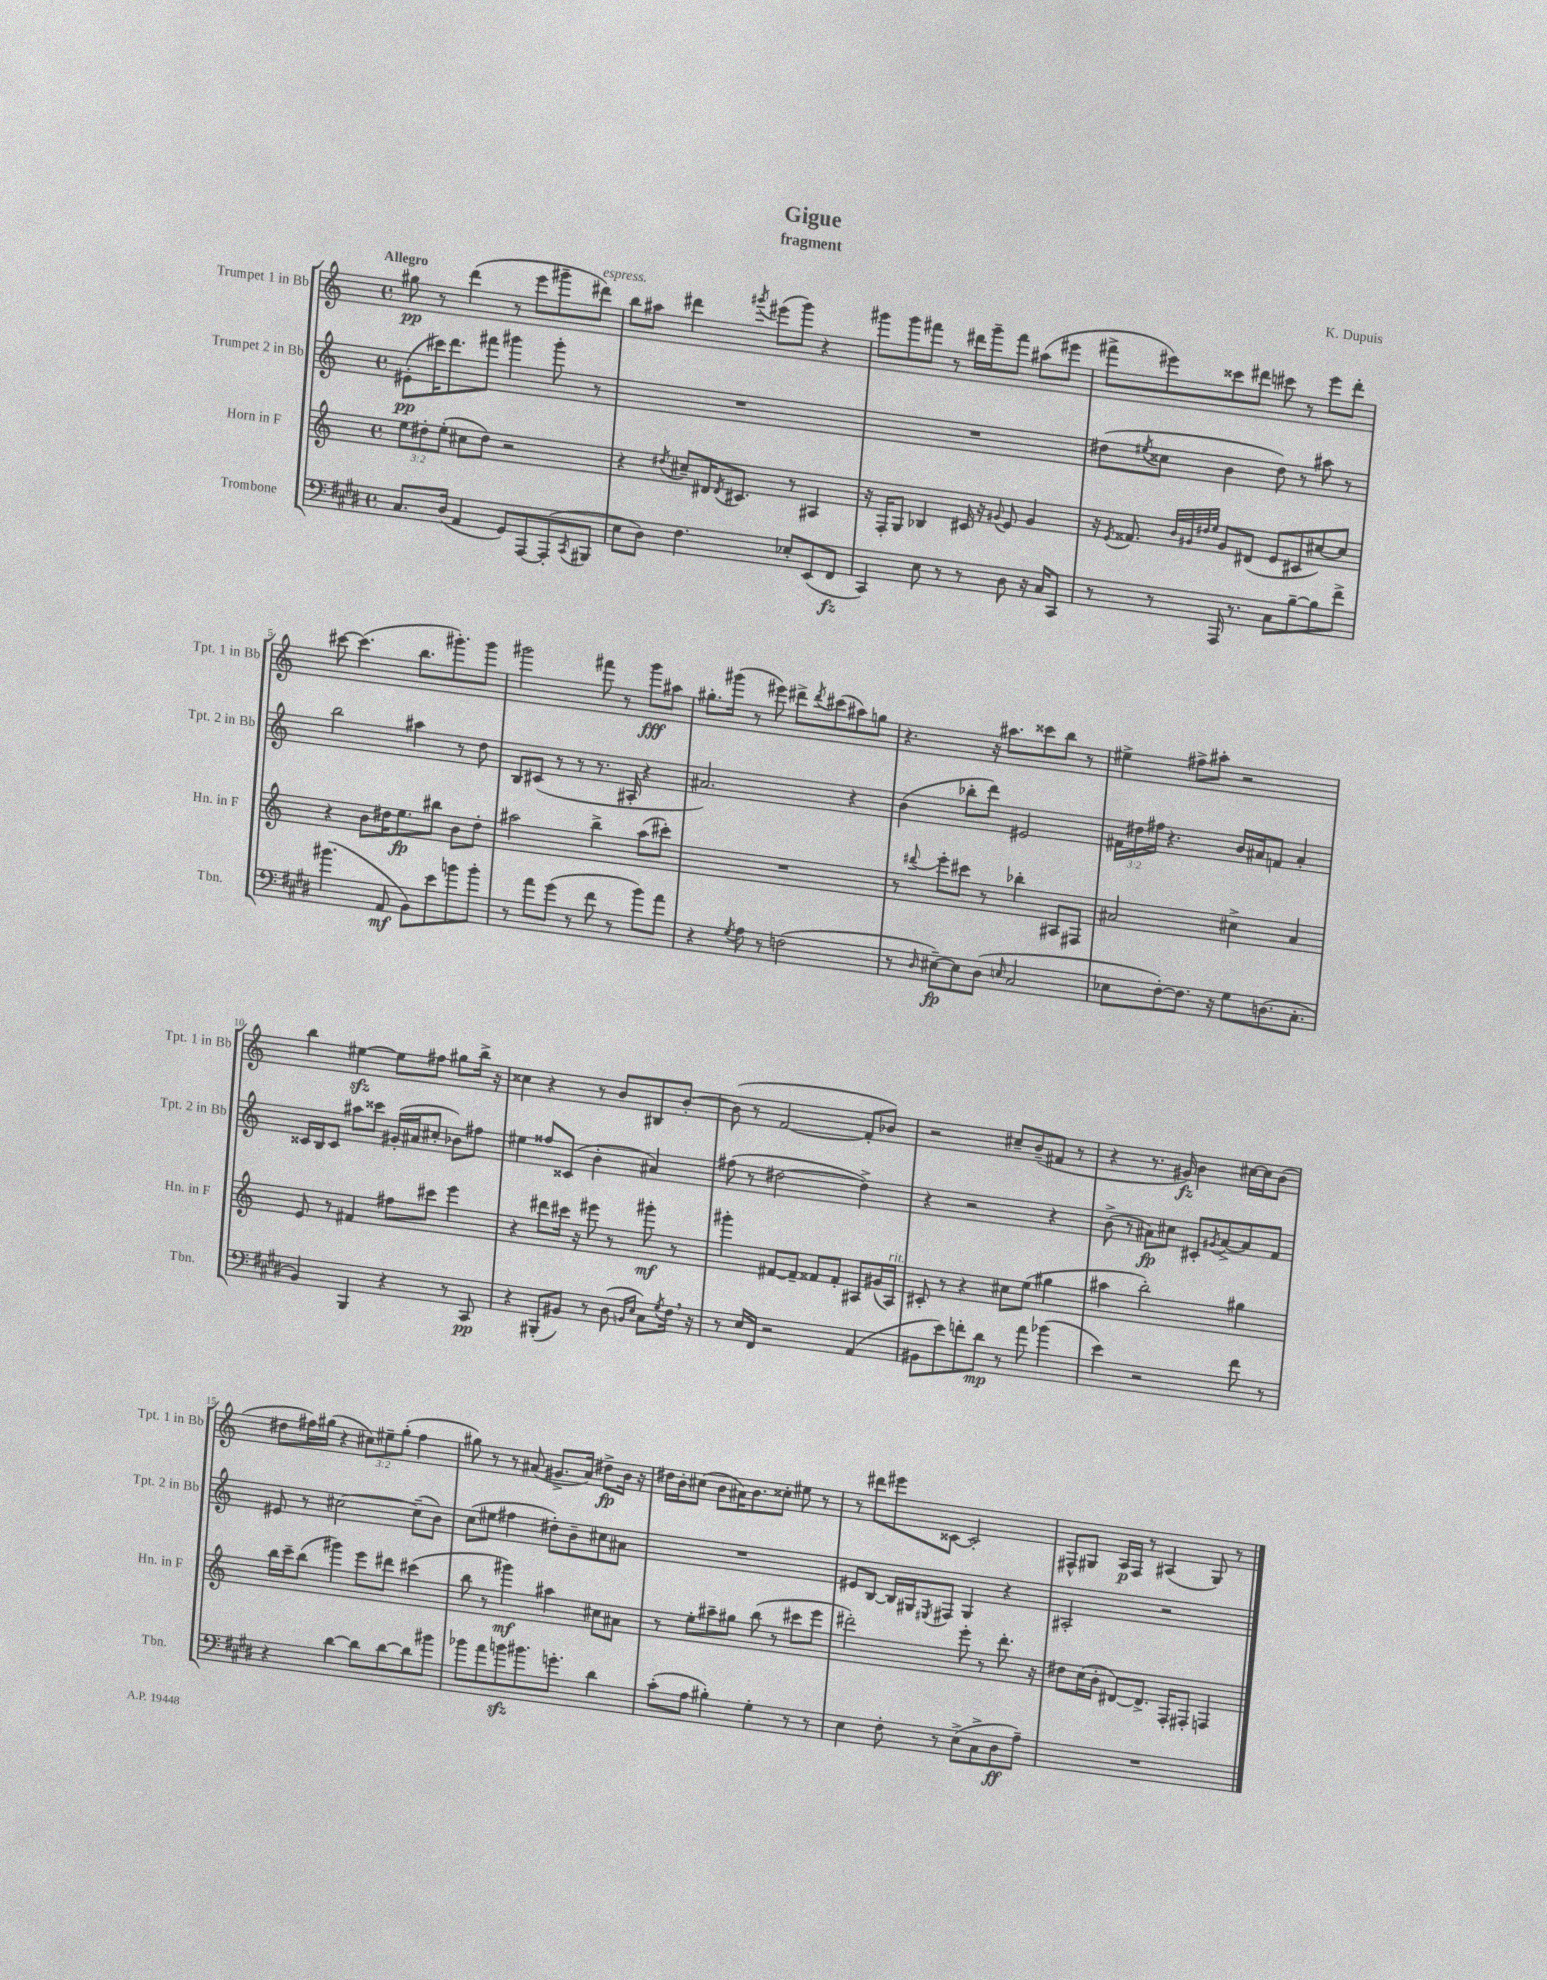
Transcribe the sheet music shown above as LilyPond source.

\header { title = "Gigue" composer = "K. Dupuis" subtitle = "fragment" }
<<
\new StaffGroup <<
\new Staff = "s0" \with { instrumentName = "Trumpet 1 in Bb" shortInstrumentName = "Tpt. 1 in Bb" } {
    \clef treble \key c \major \defaultTimeSignature \time 4/4 \override Staff.TupletNumber.text = #tuplet-number::calc-fraction-text \tempo "Allegro"
    gis''8\pp r8 d'''4( r8 e'''8 gis'''8-- dis'''8^\markup { \italic "espress." }) |
    b''8 ais''8 dis'''4 \acciaccatura { gis'''8 } eis'''8( gis'''8) r4 |
    gis'''8 gis'''8 fis'''8 r8 dis'''16 gis'''16-- fis'''8 ais''8( eis'''8 |
    fis'''8-> eis'''8) cisis'''8 dis'''8 cis'''8 r8 eis'''8 dis'''8-. |
    cis'''8~ cis'''4.( b''8. gis'''8.-.) gis'''8 |
    gis'''2 fis'''8 r8 gis'''8\fff ais''8 |
    gis''8.-. gis'''16( r8 eis'''8) dis'''8-> \acciaccatura { dis'''8 } cis'''8( ais''8) g''8 |
    r4. r16 ais''8. cisis'''8 b''8 r8 |
    eis''4-> fis''8-> ais''8-. r2 |
    b''4 eis''4~\sfz eis''8 fis''8 gis''8 b''16-> r16 |
    cisis''4 r4 r8 b'8 bis8 b'8~-. |
    b'8( r8 f'2~ f'8-. bes'8) |
    r2 cis''8-- b'8--( fis'8 r8 |
    r4 r8. gis'16\fz) b'4 cis''16~ cis''16 b'8( |
    dis''8 fis''16) gis''16( r4 \tuplet 3/2 { cis''8) eis''8-- gis''8-.( } fis''4 |
    gis''8) r8 r8 ais'8( gis'8.-> ais'16) dis''8->\fp b'16 r16 |
    dis''16 b'16-. cis''8( b'8 ais'16) b'8. cisis''8-. eis''8 r8 |
    r8 dis'''8 eis'''8 cisis'8~ cisis'2-. |
    fis8-^ gis8 a16\p fis16 r8 ais4( gis8) r8 \bar "|." |
}
\new Staff = "s1" \with { instrumentName = "Trumpet 2 in Bb" shortInstrumentName = "Tpt. 2 in Bb" } {
    \clef treble \key c \major \defaultTimeSignature \time 4/4 \override Staff.TupletNumber.text = #tuplet-number::calc-fraction-text
    eis'8-.\pp( cis'''16) d'''8. fis'''8 gis'''4 gis'''8-. r8 |
    R1 |
    R1 |
    dis''8( \acciaccatura { eis''8 } cisis''8 b'4 dis''8) r8 ais''8 r8 |
    b''2 ais''4 r8 d''8 |
    b8 cis'8( r8 r8 r8. ais16-. r4 |
    ais'2.) r4 |
    b'4( bes''8-. d'''8) eis'2 |
    \tuplet 3/2 { fis'16 dis''16 fis''16 } r4. b'16 ais'16 f'8 ais'4-. |
    cisis'16 b16 cisis'8 ais''8 cisis'''8 gis'16-.( ais'16 cis''8-. bes'8) fis''8 |
    eis''4 fisis''8 cisis'8( b'4-. ais'4) |
    fis''8( r8 dis''2~ dis''4->) |
    r4 r2 r4 |
    b'8->( r8 ais'8\fp) cis''8 cis'8-. \acciaccatura { gis'8 } ais'8~-> ais'8 f'8 |
    eis'8 r8 cis''2~ cis''8--( b'8) |
    c''8( eis''8 fis''4 dis''8-.) b'8-- cis''8 ais'8 |
    R1 |
    eis'8 b8~ b16 gis16 \acciaccatura { eis8 } fis8 gis4 r4 |
    ais2-. r2 \bar "|." |
}
\new Staff = "s2" \with { instrumentName = "Horn in F" shortInstrumentName = "Hn. in F" } {
    \clef treble \key c \major \defaultTimeSignature \time 4/4 \override Staff.TupletNumber.text = #tuplet-number::calc-fraction-text
    \tuplet 3/2 { e''8 dis''8-. e''8-.( } cis''8 dis''8) r2 |
    r4 \acciaccatura { dis''8 } cis''8-- dis'16 \acciaccatura { dis'8 } cis'8. r8 ais4 |
    r16 f16-. g8 bes4 cis'16 r16 \appoggiatura { gis'8 } e'8 gis'4 |
    r16 \acciaccatura { e'8 } fisis'8. \grace { b'32 gis'32 dis''32 e''32 } gis'8 dis'8( e'8 cis'8 cis''8~) cis''8 |
    r4 b'8 dis''16 e''8.\fp bis''8 b'8 dis''8-. |
    ais''2 b''4-> ais''8( cis'''8-.) |
    R1 |
    r8 \appoggiatura { dis'''8 } e'''8-. cis'''8 r8 bes''4-. ais8 fis8 |
    ais'2 cis''4-> ais'4 |
    e'8 r8 fis'4 fis''8 cis'''8 e'''4 |
    r4 dis'''8 cis'''16 r16 eis'''8 r8 gis'''8-.\mf r8 |
    gis'''4-. fis'8~ fis'8-- fisis'8 fisis'8-. ais8 gis'16( ais16^\markup { \italic "rit." }) |
    cis'8-. r8 r4 cis''8 e''8( gis''4 |
    ais''4 b''2-.) gis''4 |
    b''16 c'''16-- b''8( gis'''4) e'''8 dis'''8 cis'''4( |
    b''8 r8 gis'''4\mf) ais''4 cis''8 ais'8 |
    r8 e''8-. ais''8-- gis''8 b''8( r8 cis'''8 e'''8 |
    dis'''2-.) e'''8-. r8 dis'''8.-. r16 |
    dis''8 c''16( b'16-. dis'8~) dis'8.-> f16-. fis8-. f4 \bar "|." |
}
\new Staff = "s3" \with { instrumentName = "Trombone" shortInstrumentName = "Tbn." } {
    \clef bass \key e \major \defaultTimeSignature \time 4/4
    cis8. dis16( a,4 gis,8) a,,8~ a,,8-.( \acciaccatura { cis,8 } bis,,8 |
    e8 dis8) fis4. ees8-. e,8( fis,8\fz |
    cis,4) e8 r8 r8 dis8 r16 cis16 cis,8 |
    r8 r8 a,,16 r8. cis8 b8~-- b8 fis'8-> |
    bis'4.( a,8\mf b,8) e'8 b'8 b'8-. |
    r8 a'8 gis'8( r8 fis'8 r8 b'8) a'8 |
    r4 \acciaccatura { gis8 } a8 r8 f2( |
    r8 \grace { dis16 } eis8~--\fp) eis8 dis8( \grace { e16 } cis2 |
    ees8 fis8~-.) fis8. r16 gis8 d8.( cis8.-. |
    b,4) b,,4 r4 r8 cis,8\pp |
    r4 bis,,8-.( bis,8) r8 dis8( \grace { b,16 e16 } cis8) \acciaccatura { gis8 } fis16 \breathe r16 |
    r8 e16 fis,16 r2 a,4( |
    bis,8 e'8) f'8-. dis'8\mp r8 a'8 bes'4( |
    e'4) r2 fis'8 r8 |
    r4 dis'4~ dis'8 dis'8~ dis'8 bis'8 |
    bes'8 a'8 b'8\sfz bis'8. g'8.-. dis'4 |
    cis'8-.( a8 bis4-.) gis4-. r8 r8 |
    e4 fis8-. r8 e8->( cis8-> dis8\ff a8--) |
    R1 \bar "|." |
}
>>
>>
